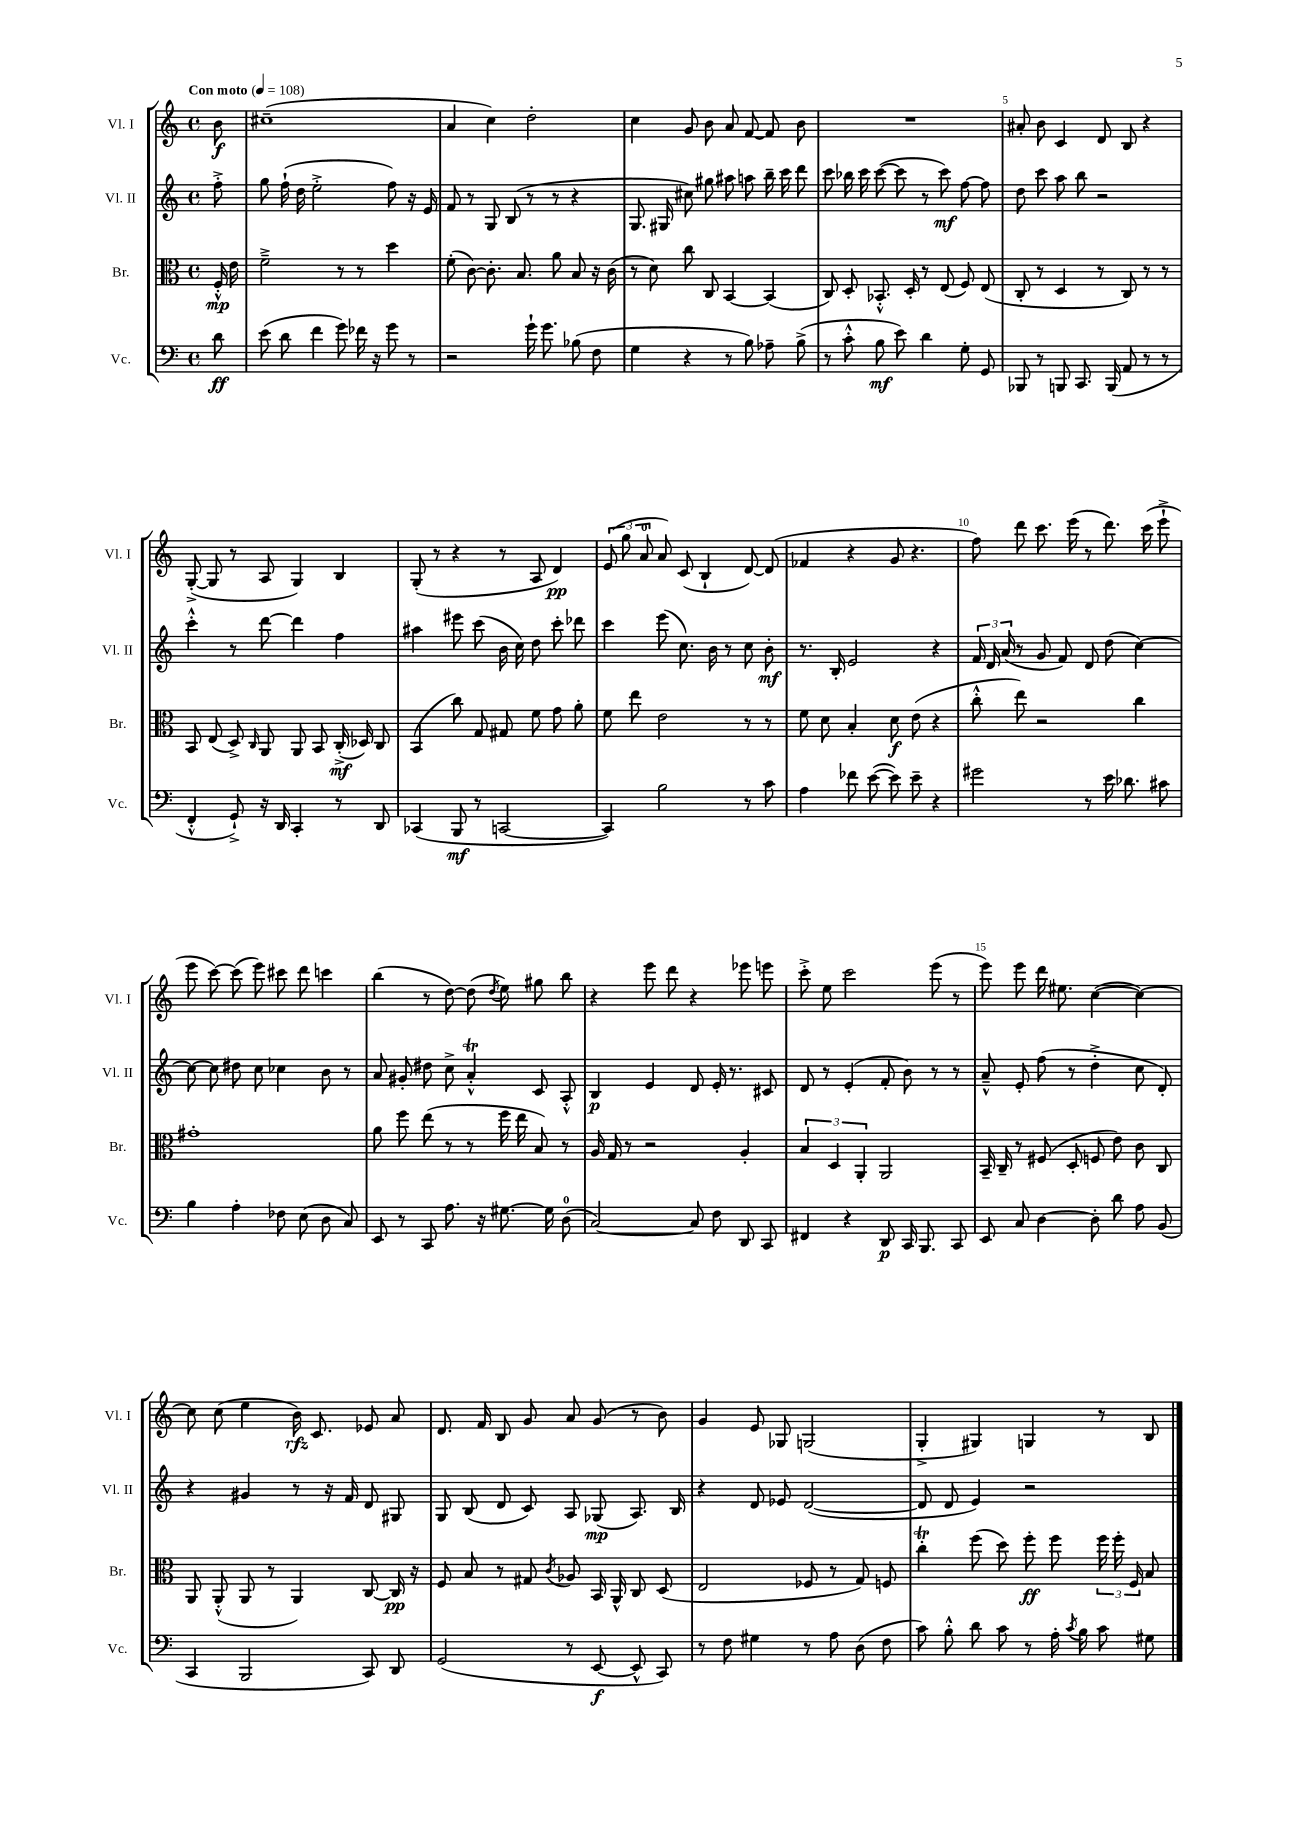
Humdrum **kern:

**kern	**dynam	**kern	**dynam	**kern	**dynam	**kern	**dynam
*part4	*part4	*part3	*part3	*part2	*part2	*part1	*part1
*staff4	*staff4	*staff3	*staff3	*staff2	*staff2	*staff1	*staff1
*I"Vc.	*	*I"Br.	*	*I"Vl. II	*	*I"Vl. I	*
*I'Vc.	*	*I'Br.	*	*I'Vl. II	*	*I'Vl. I	*
*clefF4	*	*clefC3	*	*clefG2	*	*clefG2	*
*k[]	*	*k[]	*	*k[]	*	*k[]	*
*M4/4	*	*M4/4	*	*M4/4	*	*M4/4	*
*met(c)	*	*met(c)	*	*met(c)	*	*met(c)	*
*MM108	*	*MM108	*	*MM108	*	*MM108	*
=	=	=	=	=	=	=	=
!	!	!	!	!	!	!LO:TX:a:B:t=Con moto	!
8d\	ff	16F'^^/	mp	8ff'^\	.	8b\	f
.	.	16e\	.	.	.	.	.
=1	=1	=1	=1	=1	=1	=1	=1
(8e\	.	2f~^\	.	8gg\	.	(1cc#X~	.
8d\	.	.	.	(16ff`\	.	.	.
.	.	.	.	16dd\	.	.	.
4f\	.	.	.	2ee'^\	.	.	.
8g\)	.	8r	.	.	.	.	.
16f-X\	.	8r	.	.	.	.	.
16r	.	.	.	.	.	.	.
8g\	.	4dd\	.	8ff\)	.	.	.
8r	.	.	.	16r	.	.	.
.	.	.	.	16e/	.	.	.
=2	=2	=2	=2	=2	=2	=2	=2
2r	.	(8f'\	.	8f/	.	4a/	.
.	.	[8c\)	.	8r	.	.	.
.	.	8.c'\]	.	8G/	.	4cc\)	.
.	.	.	.	(8B/	.	.	.
.	.	8.B/	.	.	.	.	.
16g`\	.	.	.	8r	.	2dd'\	.
8.g\	.	.	.	.	.	.	.
.	.	8a\	.	8r	.	.	.
(8B-X\	.	8B/	.	4r	.	.	.
8F\	.	16r	.	.	.	.	.
.	.	(16c\	.	.	.	.	.
=3	=3	=3	=3	=3	=3	=3	=3
4G\	.	8r	.	8.G/	.	4cc\	.
.	.	8d\)	.	.	.	.	.
.	.	.	.	16G#X/	.	.	.
4r	.	8cc\	.	8cc#X\)	.	8g/	.
.	.	8C/	.	8gg#X\	.	8b\	.
8r	.	[4BB/	.	8aa#X\	.	8a/	.
8B\)	.	.	.	8aan\	.	[8f/	.
8A-X~\	.	(4BB/]	.	16bb~\	.	8f/]	.
.	.	.	.	16ccc\	.	.	.
(8B^\	.	.	.	8ddd\	.	8b\	.
=4	=4	=4	=4	=4	=4	=4	=4
8r	.	8C/)	.	8ccc\	.	1r	.
8c'^^\	.	8D'/	.	16bb-X\	.	.	.
.	.	.	.	16ccc\	.	.	.
8B\	mf	8.BB-X'^^/	.	([8ccc\	.	.	.
8e\)	.	.	.	8ccc\]	.	.	.
.	.	16D'/	.	.	.	.	.
4d\	.	8r	.	8r	.	.	.
.	.	(8E/	.	8ccc\)	mf	.	.
8G'\	.	8F/)	.	[8ff\	.	.	.
8GG/	.	(8E/	.	8ff\]	.	.	.
=5	=5	=5	=5	=5	=5	=5	=5
8BBB-X/	.	8C'/	.	8dd\	.	8a#X'/	.
8r	.	8r	.	8ccc\	.	8b\	.
8BBBn/	.	4D/	.	8aa\	.	4c/	.
8.CC/	.	.	.	8bb\	.	.	.
.	.	8r	.	2r	.	8d/	.
(16BBB/	.	.	.	.	.	.	.
8AA/	.	8C/)	.	.	.	8B/	.
8r	.	8r	.	.	.	4r	.
8r	.	8r	.	.	.	.	.
!!LO:LB:g=z
=6	=6	=6	=6	=6	=6	=6	=6
4FF'^^/	.	8BB/	.	4ccc'^^\	.	([8G'^/	.
.	.	(8E/	.	.	.	8G/]	.
8GG`^/)	.	8D^/)	.	8r	.	8r	.
.	.	16qqC/	.	.	.	.	.
16r	.	8AA/	.	[8ddd\	.	8A/	.
16DD/	.	.	.	.	.	.	.
4CC'/	.	8AA/	.	4ddd\]	.	4G/)	.
.	.	8BB/	.	.	.	.	.
8r	.	(16C'^/	mf	4ff\	.	4B/	.
.	.	16D-X/)	.	.	.	.	.
8DD/	.	8C/	.	.	.	.	.
=7	=7	=7	=7	=7	=7	=7	=7
(4CC-X/	.	(4BB/	.	4aa#X\	.	(8G'/	.
.	.	.	.	.	.	8r	.
8BBB/	mf	8cc\)	.	8eee#X\	.	4r	.
8r	.	8G/	.	(8ccc\	.	.	.
[2CCn/	.	8G#X/	.	16b\	.	8r	.
.	.	.	.	16cc\)	.	.	.
.	.	8f\	.	8dd\	.	8A/	.
.	.	8g\	.	8ccc'\	.	4d/)	pp
.	.	8a'\	.	8ddd-X\	.	.	.
=8	=8	=8	=8	=8	=8	=8	=8
4CC/])	.	8f\	.	4ccc\	.	(12e/	.
.	.	.	.	.	.	12gg\	.
.	.	8ee\	.	.	.	.	.
.	.	.	.	.	.	12a/	.
2B\	.	2e\	.	(8eee\	.	8a/)	.
.	.	.	.	8.cc\)	.	(8c/	.
.	.	.	.	.	.	4B`/	.
.	.	.	.	16b\	.	.	.
.	.	.	.	8r	.	.	.
8r	.	8r	.	8cc\	.	[8d/)	.
8c\	.	8r	.	8b'\	mf	(8d/]	.
=9	=9	=9	=9	=9	=9	=9	=9
4A\	.	8f\	.	8.r	.	4f-X/	.
.	.	8d\	.	.	.	.	.
.	.	.	.	16B'/	.	.	.
8f-X\	.	4B'/	.	2e/	.	4r	.
([8e\	.	.	.	.	.	.	.
8e\])	.	8d\	f	.	.	8g/	.
8e~\	.	(8e\	.	.	.	4.r	.
4r	.	4r	.	4r	.	.	.
=10	=10	=10	=10	=10	=10	=10	=10
2g#X\	.	8cc'^^\	.	24f/	.	8ff\)	.
.	.	.	.	24d/	.	.	.
.	.	.	.	(24a/	.	.	.
.	.	8ee\)	.	8r	.	8ddd\	.
.	.	2r	.	8g/	.	8.ccc\	.
.	.	.	.	8f/)	.	.	.
.	.	.	.	.	.	(16eee\	.
8r	.	.	.	8d/	.	8r	.
16e\	.	.	.	(8dd\	.	8.ddd\)	.
8.d-X\	.	.	.	.	.	.	.
.	.	4cc\	.	[4cc\)	.	.	.
.	.	.	.	.	.	(16ccc\	.
8c#X\	.	.	.	.	.	8eee`^\	.
!!LO:LB:g=z
=11	=11	=11	=11	=11	=11	=11	=11
4B\	.	1g#X'	.	8cc\_	.	8eee\	.
.	.	.	.	8cc\]	.	[8ccc\)	.
4A'\	.	.	.	8dd#X\	.	(8ccc\]	.
.	.	.	.	8cc\	.	8eee\)	.
8F-X\	.	.	.	4cc-X\	.	8ccc#X\	.
(8E\	.	.	.	.	.	8ddd\	.
8D\	.	.	.	8b\	.	4cccn\	.
8C/)	.	.	.	8r	.	.	.
=12	=12	=12	=12	=12	=12	=12	=12
8EE/	.	8a\	.	8a/	.	(4bb\	.
8r	.	8ff\	.	8g#X'/	.	.	.
8CC/	.	(8ee\	.	8dd#X\	.	8r	.
8.A\	.	8r	.	8cc^\	.	[8dd\)	.
.	.	8r	.	4aT'^^/	.	(8dd\]	.
16r	.	.	.	.	.	.	.
.	.	.	.	.	.	8qdd/	.
[8.G#X\	.	16ff\	.	.	.	8ee\)	.
.	.	16ee\	.	.	.	.	.
.	.	8B/)	.	8c/	.	8gg#X\	.
16G#\]	.	.	.	.	.	.	.
(8D\	.	8r	.	8A'^^/	.	8bb\	.
=13	=13	=13	=13	=13	=13	=13	=13
[2C/)	.	16A/	.	4B/	p	4r	.
.	.	16G/	.	.	.	.	.
.	.	8r	.	.	.	.	.
.	.	2r	.	4e/	.	8eee\	.
.	.	.	.	.	.	8ddd\	.
8C/]	.	.	.	8d/	.	4r	.
8F\	.	.	.	16e'/	.	.	.
.	.	.	.	8.r	.	.	.
8DD/	.	4A'/	.	.	.	8eee-X\	.
8CC/	.	.	.	8c#X/	.	8eeen\	.
=14	=14	=14	=14	=14	=14	=14	=14
4FF#X/	.	6B/	.	8d/	.	8ccc'^\	.
.	.	.	.	8r	.	8ee\	.
.	.	6D/	.	.	.	.	.
4r	.	.	.	(4e'/	.	2ccc\	.
.	.	6AA'/	.	.	.	.	.
8DD/	p	2AA/	.	8f'/	.	.	.
16CC/	.	.	.	8b\)	.	.	.
8.BBB/	.	.	.	.	.	.	.
.	.	.	.	8r	.	(8eee\	.
8CC/	.	.	.	8r	.	8r	.
=15	=15	=15	=15	=15	=15	=15	=15
8EE/	.	16BB~/	.	8a~^^/	.	8eee\)	.
.	.	16C~/	.	.	.	.	.
8C/	.	8r	.	8e'/	.	8eee\	.
[4D\	.	(8F#X/	.	(8ff\	.	16ddd\	.
.	.	.	.	.	.	8.ee#X\	.
.	.	8D'/	.	8r	.	.	.
8D'\]	.	8Fn/	.	4dd'^\	.	([4cc\	.
8d\	.	8e\)	.	.	.	.	.
8A\	.	8c\	.	8cc\	.	4cc\_)	.
(8BB/	.	8C/	.	8d'/)	.	.	.
!!LO:LB:g=z
=16	=16	=16	=16	=16	=16	=16	=16
4CC/	.	8AA/	.	4r	.	8cc\]	.
.	.	(8AA'^^/	.	.	.	(8cc\	.
2BBB/	.	8AA/	.	4g#X/	.	4ee\	.
.	.	8r	.	.	.	.	.
.	.	4AA/)	.	8r	.	16b\)	rfz
.	.	.	.	.	.	8.c/	.
.	.	.	.	16r	.	.	.
.	.	.	.	16f/	.	.	.
8CC/)	.	[8C/	.	8d/	.	8e-X/	.
8DD/	.	16C/]	pp	8G#X/	.	8a/	.
.	.	16r	.	.	.	.	.
=17	=17	=17	=17	=17	=17	=17	=17
(2GG/	.	8F/	.	8G/	.	8.d/	.
.	.	8B/	.	(8B/	.	.	.
.	.	.	.	.	.	16f/	.
.	.	8r	.	8d/	.	8B/	.
.	.	8G#X/	.	8c/)	.	8g/	.
.	.	8qc/	.	.	.	.	.
8r	.	8A-X/	.	8A/	.	8a/	.
[8EE/	f	16BB/	.	(8G-X/	mp	(8g/	.
.	.	16AA^^/	.	.	.	.	.
8EE^^/]	.	8C/	.	8.A/)	.	8r	.
8CC/)	.	(8D/	.	.	.	8b\)	.
.	.	.	.	16B/	.	.	.
=18	=18	=18	=18	=18	=18	=18	=18
8r	.	2E/	.	4r	.	4g/	.
8F\	.	.	.	.	.	.	.
4G#X\	.	.	.	8d/	.	8e/	.
.	.	.	.	8e-X/	.	8G-X/	.
8r	.	8F-X/	.	([2d/	.	(2Gn/	.
8A\	.	8r	.	.	.	.	.
(8D\	.	8G/)	.	.	.	.	.
8F\	.	8Fn/	.	.	.	.	.
=19	=19	=19	=19	=19	=19	=19	=19
8c\)	.	4ccT'\	.	8d/]	.	4G'^/	.
8B'^^\	.	.	.	8d/	.	.	.
8d\	.	(8ff\	.	4e/)	.	4G#X/)	.
8c\	.	8dd\)	.	.	.	.	.
8r	.	8ff'\	ff	2r	.	4Gn/	.
16A'\	.	8ff\	.	.	.	.	.
8qc/	.	.	.	.	.	.	.
16B\	.	.	.	.	.	.	.
8c\	.	24ff\	.	.	.	8r	.
.	.	24ff'\	.	.	.	.	.
.	.	24F/	.	.	.	.	.
8G#X\	.	8B/	.	.	.	8B/	.
==	==	==	==	==	==	==	==
*-	*-	*-	*-	*-	*-	*-	*-
